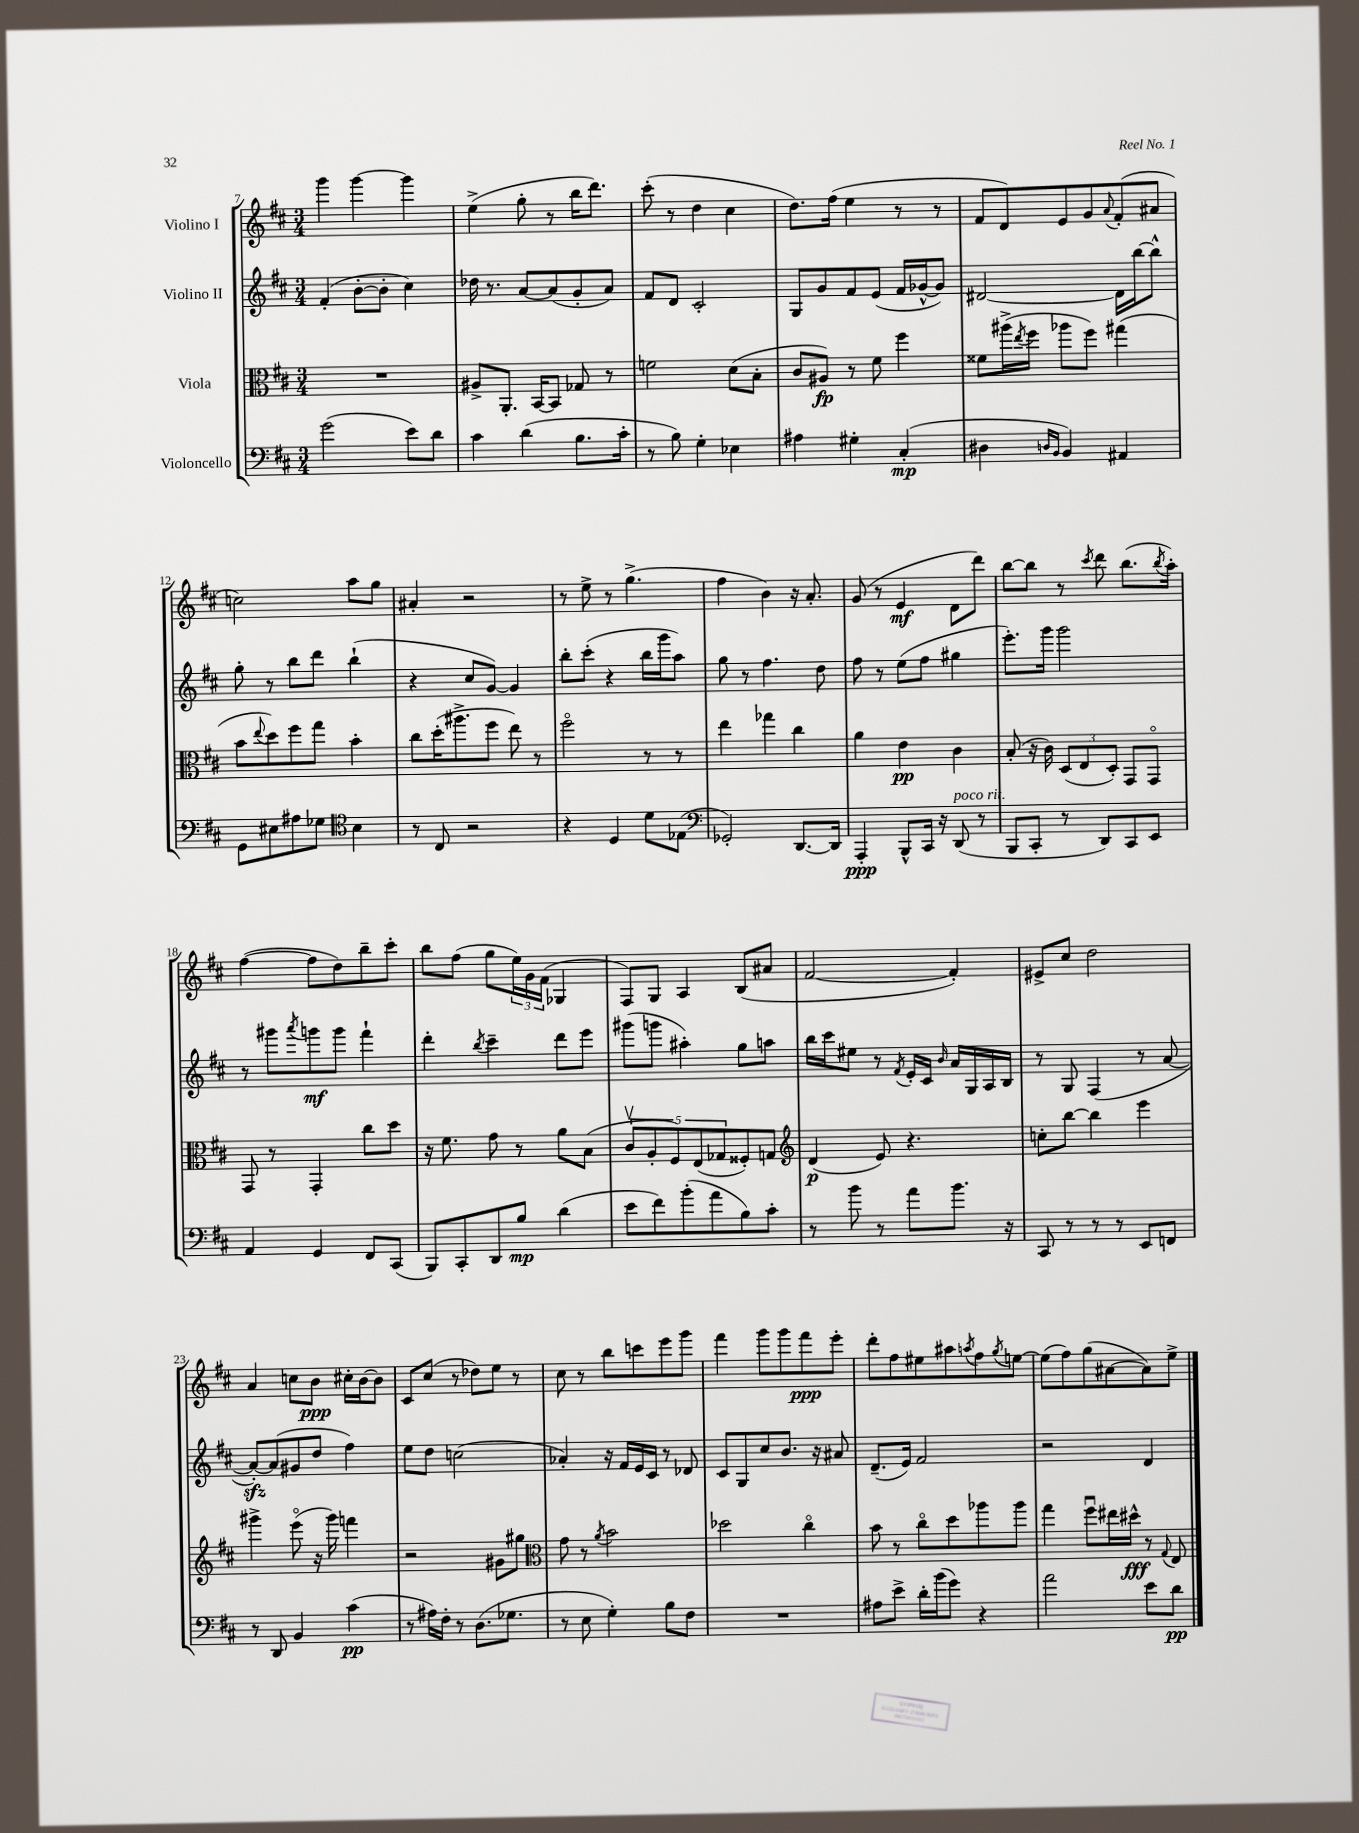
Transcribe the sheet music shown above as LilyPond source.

<<
\new StaffGroup <<
\new Staff = "s0" \with { instrumentName = "Violino I" } {
    \clef treble \key d \major \numericTimeSignature \time 3/4
    g'''4 g'''4~ g'''4 |
    e''4->( g''8-. r8 b''16 d'''8.) |
    cis'''8-.( r8 d''4 cis''4 |
    d''8.) fis''16( e''4 r8 r8 |
    fis'8 d'8) e'8 g'8 \appoggiatura { a'8 } fis'8-.( ais'8 |
    c''2) a''8 g''8 |
    ais'4-. r2 |
    r8 e''8-> r8 g''4.->( |
    fis''4 b'4) r16 a'8.-. |
    g'8( r8 e'4\mf d'8 d'''8) |
    b''8~ b''8 r8 \acciaccatura { cis'''8 } d'''8 b''8.( \acciaccatura { b''8 } a''16-.) |
    fis''4~( fis''8 d''8) b''8-- cis'''8-. |
    b''8 fis''8( g''8 \tuplet 3/2 { e''16) g'16 fis'16( } ges4 |
    fis8) g8 a4 b8( ais'8 |
    fis'2~ fis'4-.) |
    eis'8-> cis''8 d''2 |
    a'4 c''8 b'8\ppp cis''16-. b'16~ b'8 |
    cis'8 cis''8( r8 des''8) e''8 r8 |
    cis''8 r8 b''8 c'''8 e'''8 g'''8 |
    fis'''4 g'''8 g'''8 fis'''8\ppp e'''8-. |
    d'''8-. fis''8 eis''8 ais''8 \acciaccatura { a''8 } fis''8 \acciaccatura { g''8 } e''8~ |
    e''8( fis''8) g''8( ais'8~ ais'8) e''8-> \bar "|." |
}
\new Staff = "s1" \with { instrumentName = "Violino II" } {
    \clef treble \key d \major \numericTimeSignature \time 3/4
    fis'4-.( b'8~-. b'8-. cis''4) |
    des''16 r8. a'8~ a'8( g'8-. a'8) |
    fis'8 d'8 cis'2-. |
    g8 g'8 fis'8 e'8( fis'16 ges'16~-^ ges'8) |
    dis'2~ dis'16 b''16~ b''8-^ |
    g''8-. r8 b''8 d'''8 b''4-!( |
    r4 cis''8 g'8~) g'4 |
    b''8-. cis'''8-.( r4 b''16 g'''16 a''8) |
    g''8 r8 fis''4. d''8 |
    fis''8 r8 e''8( fis''8 gis''4 |
    e'''8.-.) g'''16 g'''2 |
    r8 gis'''8 \acciaccatura { a'''8 } g'''8\mf g'''8 fis'''4-! |
    d'''4-. \acciaccatura { b''8 } cis'''4-- d'''8 e'''8 |
    gis'''8( g'''8 ais''4-.) g''8 a''8 |
    b''16 cis'''16 eis''8 r8 \acciaccatura { fis'8 } e'16-. cis'16 \grace { b'16 } a'16 g16 a16 b16 |
    r8 g8 fis4( r8 a'8~ |
    a'8~-.\sfz) a'8( gis'8 d''8 fis''4) |
    e''8 d''8 c''2( |
    aes'4-.) r16 fis'16 e'16 cis'16 r8 des'8 |
    cis'8 g8 cis''8 b'8. r16 ais'8 |
    d'8.--( e'16) fis'2 |
    r2 d'4 \bar "|." |
}
\new Staff = "s2" \with { instrumentName = "Viola" } {
    \clef alto \key d \major \numericTimeSignature \time 3/4
    R2. |
    ais8-> a,8.-. b,16~ b,8 ges8 r8 |
    f'2 d'8( b8-. |
    cis'8 ais8\fp) r8 fis'8 fis''4 |
    fisis'8 ais''16->( \acciaccatura { e''8 } fis''16 aes''8 fis''8) gis''4( |
    b'8 \appoggiatura { e''8 } d''8) fis''8 g''8 b'4-. |
    cis''8 d''16-.( ais''8.-> fis''8 e''8) r8 |
    fis''2\flageolet r8 r8 |
    e''4 ges''4 cis''4 |
    a'4 e'4\pp cis'4 |
    b8-.( r16 cis'16) \tuplet 3/2 { d8( e8 d8-.) } g,8 g,8\flageolet |
    g,8 r8 g,4-. cis''8 d''8 |
    r16 fis'8. g'8 r8 a'8 b8( |
    \tuplet 5/4 { cis'8\upbow a8-. fis8) e8( ges8 } fisis8-.) g8 |
    \clef treble d'4\p( e'8) r4. |
    c''8-. b''8~ b''4 e'''4 |
    gis'''4-> e'''8\flageolet( r16 gis'''16) f'''4 |
    r2 gis'8 gis''8 |
    \clef alto g'8 r8 \acciaccatura { a'8 } b'2 |
    des''2 cis''4\flageolet |
    b'8 r8 cis''8\flageolet d''8 aes''8 aes''8 |
    g''4 fis''8\downbow eis''16 dis''16-^\fff r8 \appoggiatura { g8 } e8 \bar "|." |
}
\new Staff = "s3" \with { instrumentName = "Violoncello" } {
    \clef bass \key d \major \numericTimeSignature \time 3/4
    g'2( e'8) d'8 |
    cis'4 d'4( b8. cis'16-. |
    r8 b8) g4-. ees4 |
    ais4 gis4-. cis4-.\mp( |
    dis4 \grace { d16 b,16 } b,4) ais,4 |
    g,8 eis8 ais8 ges8 \clef tenor b4 |
    r8 cis8 r2 |
    r4 d4 d'8 ees8( |
    \clef bass ges,2-.) d,8.~ d,16 |
    a,,4-.\ppp b,,8-^ cis,16 r16 d,8^\markup { \italic "poco rit." }( r8 |
    b,,8 cis,8-. r8 d,8) cis,8 e,8 |
    a,4 g,4 fis,8 cis,8( |
    b,,8) cis,8-. d,8 b8\mp d'4( |
    e'8 fis'8) b'8-.( a'8 b8) cis'8-. |
    r8 b'8 r8 a'8 b'8. r16 |
    cis,8 r8 r8 r8 e,8 f,8 |
    r8 d,8 b,4 cis'4\pp( |
    r8 ais16) fis16-. r8 d8.( ges8. |
    r8 e8 g4-.) b8 fis8 |
    R2. |
    ais8 e'8-> d'16-. b'16( g'8) r4 |
    a'2 e'8 d'8\pp \bar "|." |
}
>>
>>
\layout { \context { \Score currentBarNumber = #7 } }
